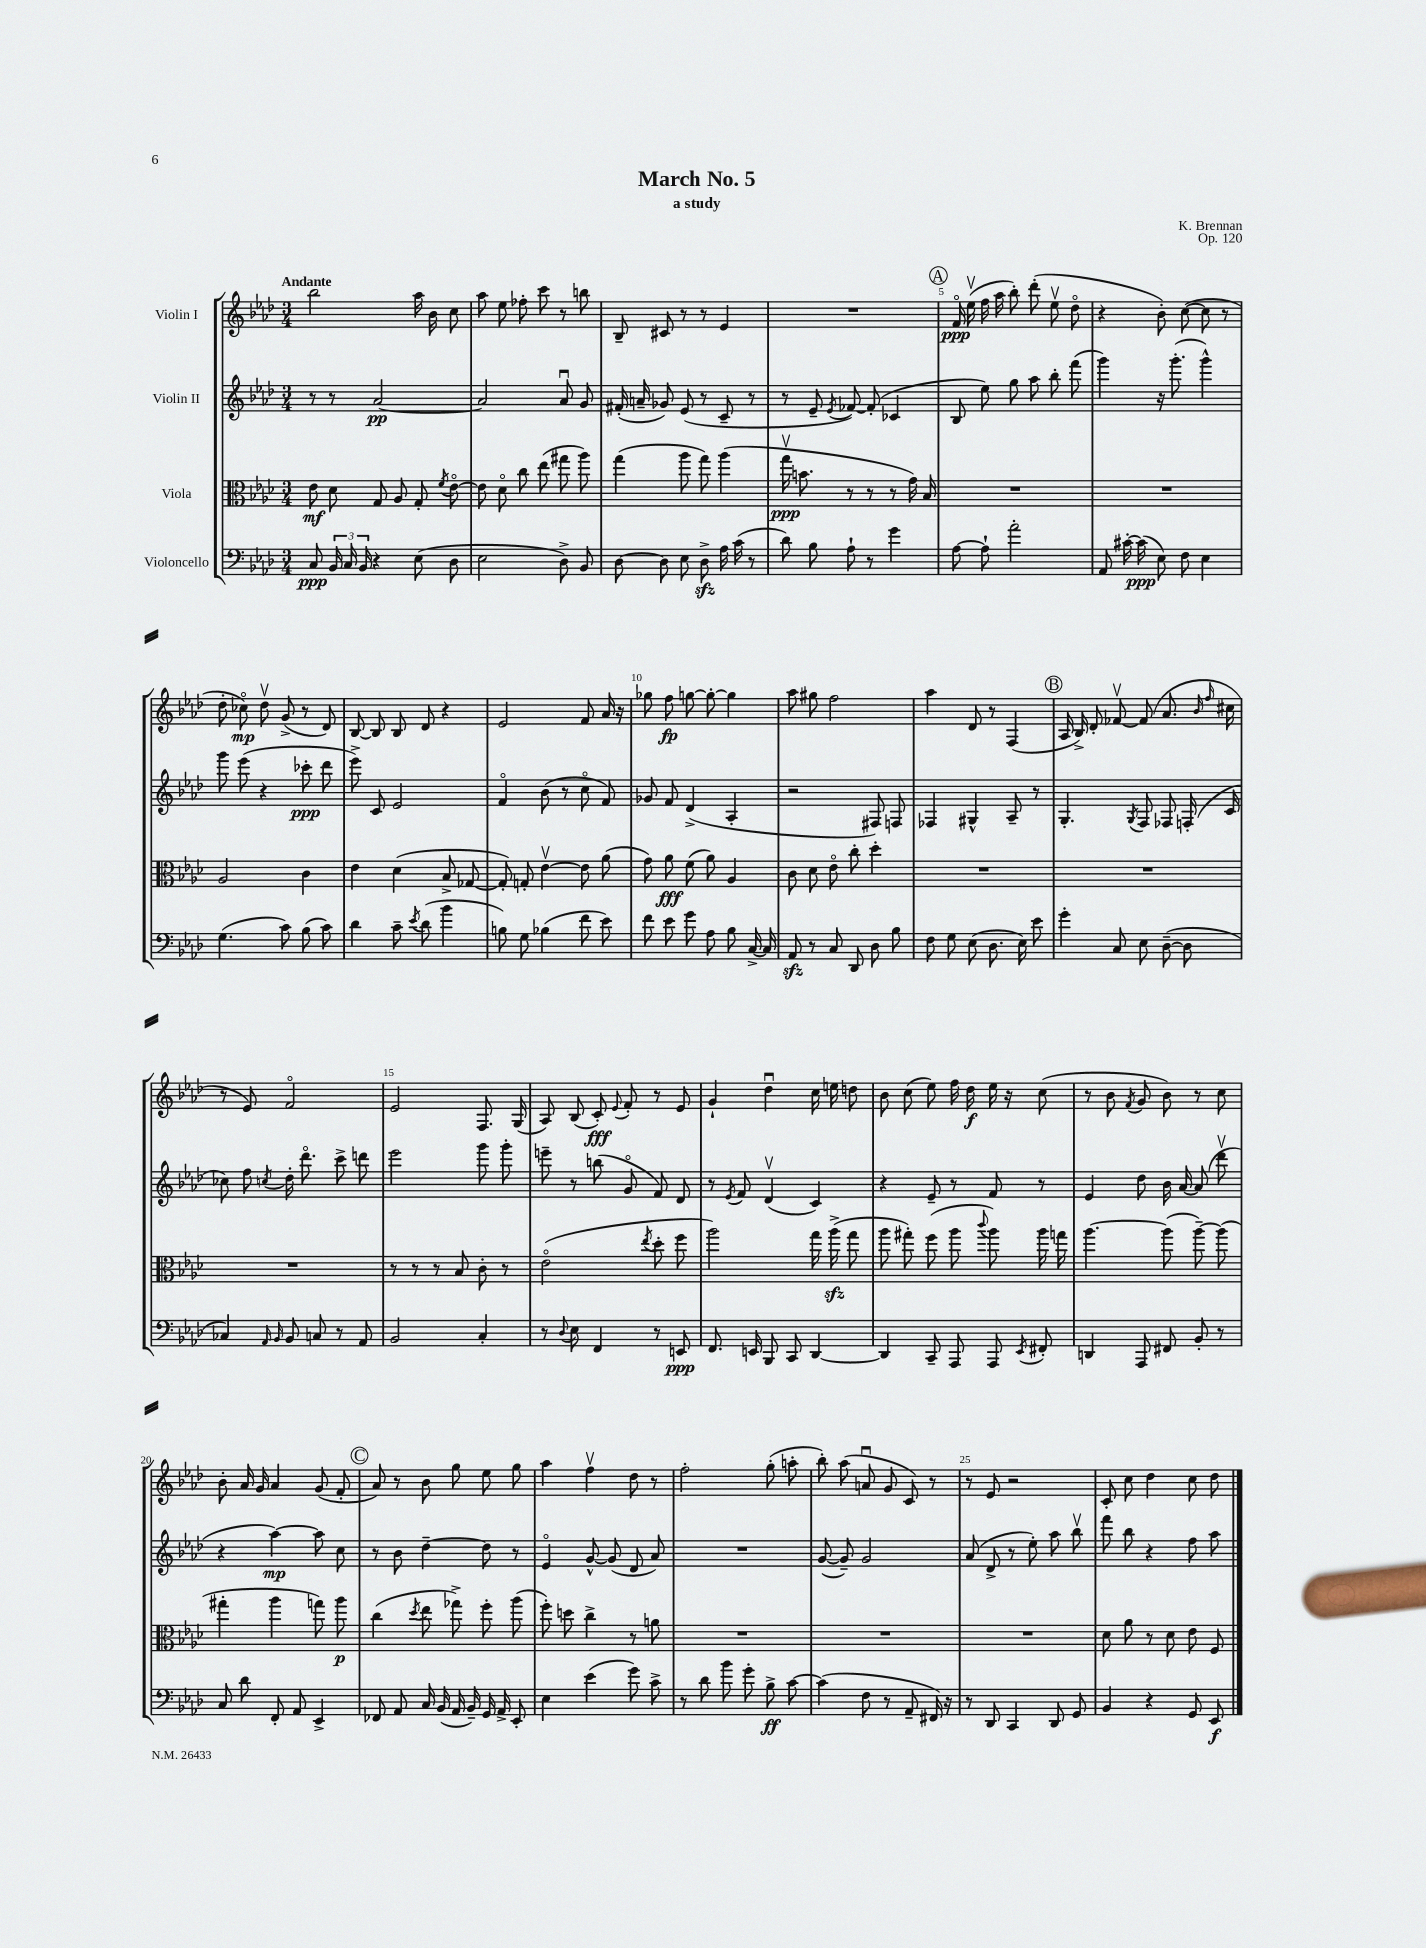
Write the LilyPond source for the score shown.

\header { title = "March No. 5" composer = "K. Brennan" subtitle = "a study" opus = "Op. 120" }
<<
\new StaffGroup <<
\new Staff = "s0" \with { instrumentName = "Violin I" } {
    \clef treble \key aes \major \numericTimeSignature \time 3/4 \tempo "Andante"
    \autoBeamOff bes''2 aes''16 bes'16 c''8 |
    aes''8 ees''8 fes''8-. c'''8 r8 b''8 |
    bes8-- cis'8 r8 r8 ees'4 |
    R2. |
    \mark \markup { \circle "A" } f'16\flageolet\ppp ees''16\upbow( f''16 aes''16 bes''8-.) des'''8-.( ees''8\upbow des''8\flageolet |
    r4 bes'8-.) c''8~( c''8 r8 |
    des''8-. ces''8\flageolet\mp) des''8\upbow g'8->( r8 des'8) |
    bes8~ bes8 bes8 des'8 r4 |
    ees'2 f'8 aes'16 r16 |
    ges''8 f''8\fp g''8~ g''8~-. g''4 |
    aes''8 gis''8 f''2 |
    aes''4 des'8 r8 f4( |
    \mark \markup { \circle "B" } aes16 bes16->) des'8-. fes'8~\upbow fes'8( aes'8. \grace { bes'16 f''16 } cis''16 |
    r8 ees'8) f'2\flageolet |
    ees'2 f8. g16( |
    aes8) bes8( c'8-.\fff) \appoggiatura { ees'8 } f'8-. r8 ees'8 |
    g'4-! des''4\downbow c''16 e''16 d''8 |
    bes'8 c''8( ees''8) f''16 des''16\f ees''16 r16 c''8( |
    r8 bes'8 \acciaccatura { f'8 } g'8 bes'8) r8 c''8 |
    bes'8-. aes'16 g'16 aes'4 g'8( f'8-. |
    \mark \markup { \circle "C" } aes'8) r8 bes'8 g''8 ees''8 g''8 |
    aes''4 f''4\upbow des''8 r8 |
    f''2-. g''8-.( a''8-. |
    bes''8-.) aes''8( a'8\downbow g'8 c'8) r8 |
    r8 ees'8 r2 |
    c'8-. c''8 des''4 c''8 des''8 \bar "|." |
}
\new Staff = "s1" \with { instrumentName = "Violin II" } {
    \clef treble \key aes \major \numericTimeSignature \time 3/4
    \autoBeamOff r8 r8 aes'2~\pp |
    aes'2 aes'8\downbow g'8 |
    fis'16-.( a'16-- ges'8) ees'8( r8 c'8-- r8 |
    r8 ees'8-- \acciaccatura { ees'8 } fes'8~) fes'8-.( ces'4 |
    \mark \markup { \circle "A" } bes8 ees''8) g''8 aes''8 bes''8-. f'''8( |
    g'''4) r16 g'''8.-.( g'''4-^) |
    g'''8 ees'''8( r4 ces'''8-.\ppp des'''8 |
    ees'''8->) c'8 ees'2 |
    f'4\flageolet bes'8( r8 c''8\flageolet f'8) |
    ges'8 f'8 des'4->( aes4-. |
    r2 fis8) f8 |
    fes4 gis4-^ aes8-- r8 |
    \mark \markup { \circle "B" } g4.-. \acciaccatura { g8 } f8 fes8 f16-.( c'16 |
    ces''8) f''8 \acciaccatura { c''8 } des''16-. des'''8.\flageolet c'''8-> d'''8 |
    ees'''2 g'''8 g'''8-. |
    e'''8-- r8 b''8( g'8\flageolet f'8) des'8 |
    r8 \acciaccatura { ees'8 } f'8 des'4\upbow( c'4) |
    r4 ees'8-- r8 f'8 r8 |
    ees'4 des''8 bes'16 aes'16~ aes'8( des'''8\upbow |
    r4 aes''4~\mp) aes''8 c''8 |
    \mark \markup { \circle "C" } r8 bes'8 des''4~-- des''8 r8 |
    ees'4\flageolet g'8~-^ g'8( des'8 aes'8) |
    R2. |
    g'8~( g'8--) g'2 |
    aes'8( des'8-> r8 ees''8-.) aes''8 bes''8\upbow |
    f'''8 bes''8 r4 f''8 aes''8 \bar "|." |
}
\new Staff = "s2" \with { instrumentName = "Viola" } {
    \clef alto \key aes \major \numericTimeSignature \time 3/4
    \autoBeamOff ees'8\mf des'8 g8 aes8 g8-. \acciaccatura { f'8 } ees'8~\flageolet |
    ees'8 des'8\flageolet c''8 ees''8( gis''8 aes''8) |
    g''4( aes''8 g''8) aes''4( |
    g''16\upbow\ppp b'8. r8 r8 r8 g'16) bes16 |
    \mark \markup { \circle "A" } R2. |
    R2. |
    aes2 c'4 |
    ees'4 des'4( bes8-> ges8~ |
    ges8-.) g8-. ees'4~\upbow ees'8 aes'8( |
    g'8) aes'8\fff f'8( aes'8) aes4 |
    c'8 des'8 ees'8\flageolet c''8-. des''4-. |
    R2. |
    \mark \markup { \circle "B" } R2. |
    R2. |
    r8 r8 r8 bes8 c'8-. r8 |
    ees'2\flageolet( \acciaccatura { ees''8 } des''8-. f''8 |
    aes''2) g''16 aes''16->\sfz( g''8 |
    aes''8 gis''8-.) f''8( aes''8 \appoggiatura { c'''8 } aes''8) aes''16 g''16 |
    aes''4.~ aes''8( aes''8~--) aes''8( |
    gis''4-. aes''4 g''8) aes''8\p |
    \mark \markup { \circle "C" } c''4( \acciaccatura { des''8 } ees''8 ges''8->) f''8-. aes''8( |
    f''8-.) d''8 c''4-> r8 a'8 |
    R2. |
    R2. |
    R2. |
    des'8 aes'8 r8 des'8 ees'8 f8 \bar "|." |
}
\new Staff = "s3" \with { instrumentName = "Violoncello" } {
    \clef bass \key aes \major \numericTimeSignature \time 3/4
    \autoBeamOff c8\ppp \tuplet 3/2 { bes,16 c16 bes,16 } r4 ees8( des8 |
    ees2 des8->) bes,8 |
    des8~ des8 ees8 des8->\sfz aes16 c'16( r8 |
    des'8) bes8 aes8-! r8 g'4 |
    \mark \markup { \circle "A" } aes8~ aes8-! aes'2-. |
    aes,8 cis'16~-. cis'16\ppp( ees8) f8 ees4 |
    g4.( c'8) bes8( c'8) |
    des'4 c'8-- \acciaccatura { ees'8 } des'8( bes'4 |
    b8) g8 bes4( f'8 ees'8) |
    f'8 ees'8 g'8 aes8 bes8 c16~-> c16 |
    aes,8\sfz r8 c8 des,8 des8 bes8 |
    f8 g8 ees8( des8. ees16) ees'8 |
    \mark \markup { \circle "B" } g'4-. c8 ees8 des8~--( des8 |
    ces4) \grace { aes,16 bes,16 } bes,8 c8 r8 aes,8 |
    bes,2 c4-. |
    r8 \appoggiatura { des8 } ees8 f,4 r8 e,8\ppp |
    f,8. e,16 bes,,8 c,8 des,4~ |
    des,4 c,8-- aes,,8 aes,,8 \acciaccatura { ees,8 } fis,8-. |
    d,4 aes,,8 fis,8 bes,8-. r8 |
    c8 des'8 f,8-. aes,8 ees,4-> |
    \mark \markup { \circle "C" } fes,8 aes,8 c16 bes,16( aes,16 bes,16--) g,16 aes,16-> ees,8-. |
    ees4 ees'4( g'8) c'8-> |
    r8 des'8 bes'8 g'8-. bes8->\ff c'8~ |
    c'4( f8 r8 aes,8-- fis,16) r16 |
    r8 des,8 c,4 des,8 g,8 |
    bes,4 r4 g,8 ees,8\f \bar "|." |
}
>>
>>
\layout { \context { \Score \override BarNumber.break-visibility = ##(#f #t #t) barNumberVisibility = #(every-nth-bar-number-visible 5) } }
